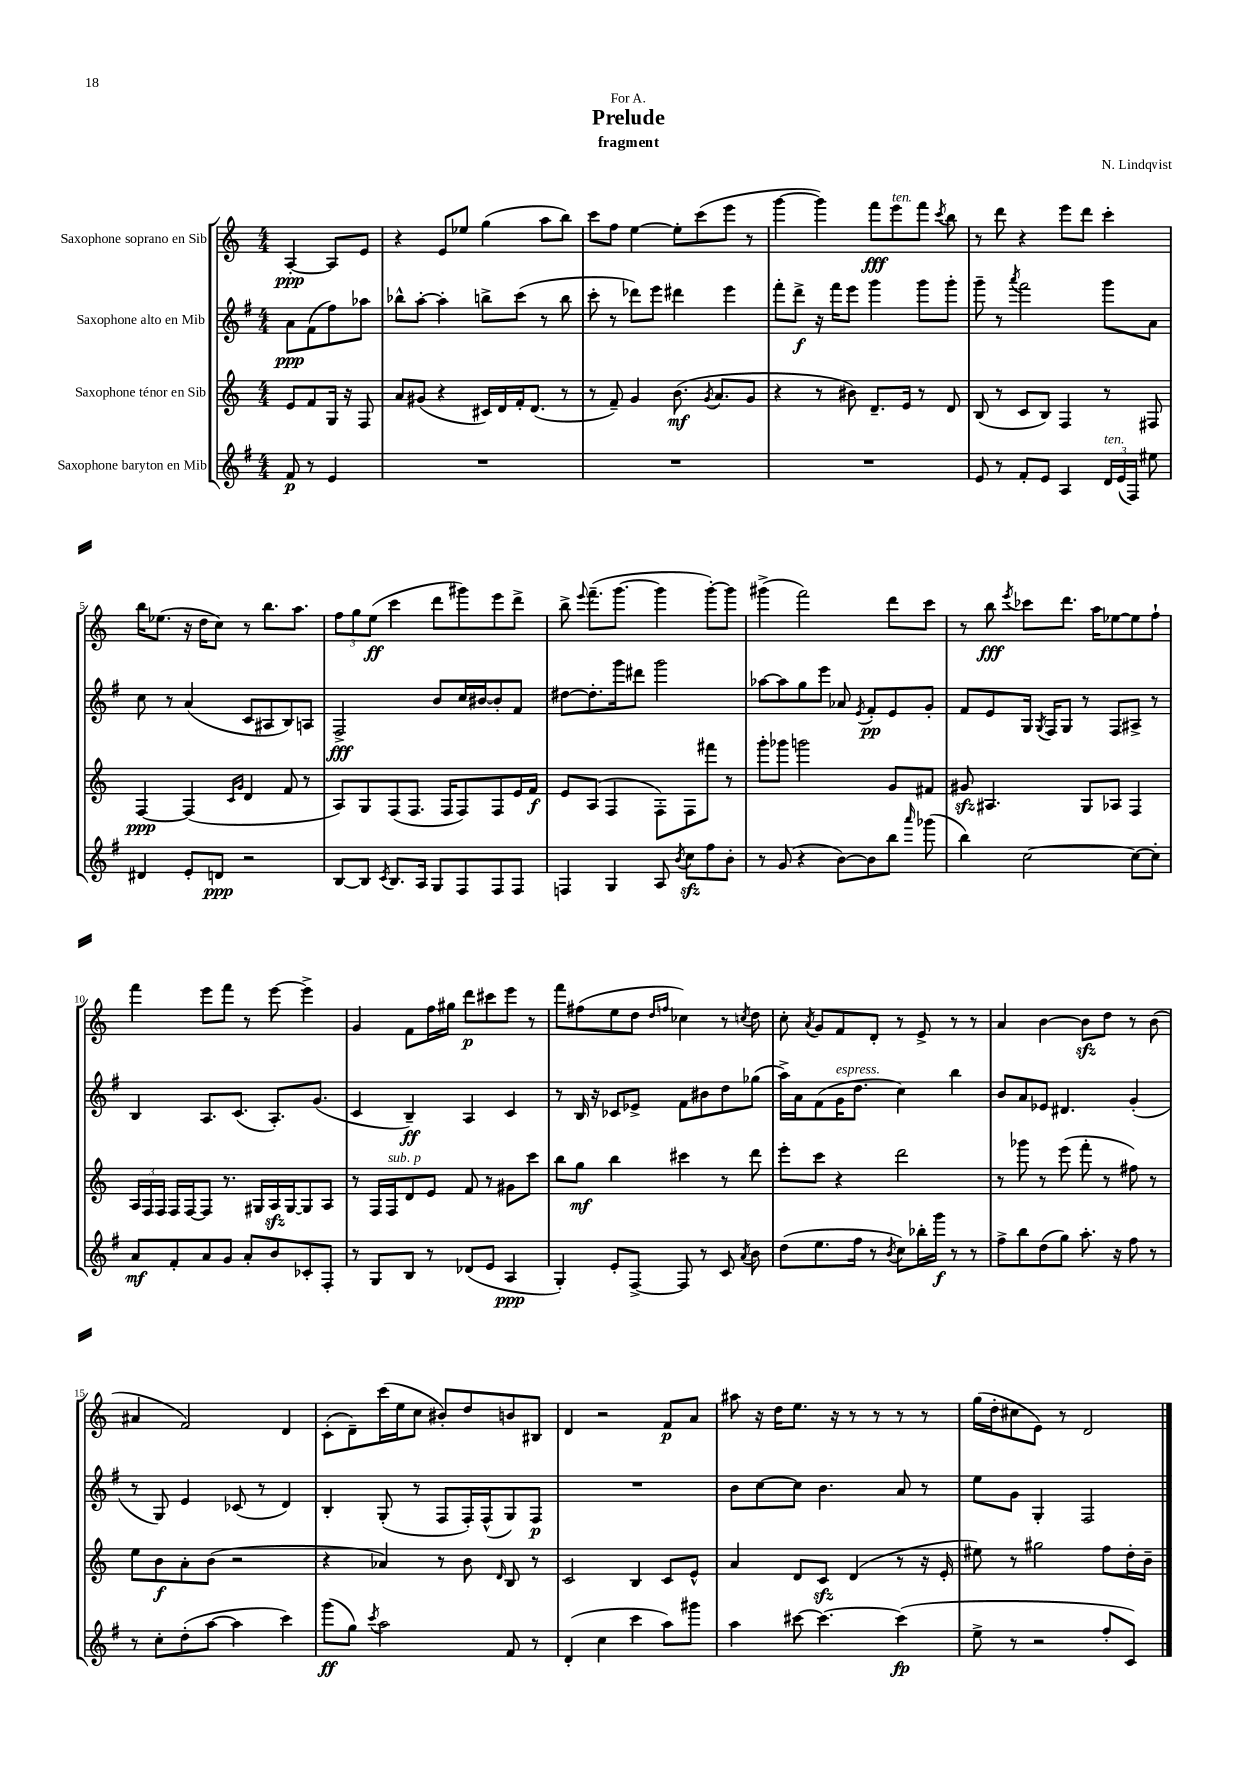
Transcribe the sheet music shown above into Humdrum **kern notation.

**kern	**dynam	**kern	**dynam	**kern	**dynam	**kern	**dynam
*part4	*part4	*part3	*part3	*part2	*part2	*part1	*part1
*staff4	*staff4	*staff3	*staff3	*staff2	*staff2	*staff1	*staff1
*I"Saxophone baryton en Mib	*	*I"Saxophone ténor en Sib	*	*I"Saxophone alto en Mib	*	*I"Saxophone soprano en Sib	*
*clefG2	*	*clefG2	*	*clefG2	*	*clefG2	*
*k[f#]	*	*k[]	*	*k[f#]	*	*k[]	*
*M4/4	*	*M4/4	*	*M4/4	*	*M4/4	*
=	=	=	=	=	=	=	=
8f#/	p	8e/L	.	8a\L	ppp	[4A'/	ppp
8r	.	8f/	.	(8f#\	.	.	.
4e/	.	16G/Jk	.	8ff#\)	.	8A/L]	.
.	.	16r	.	.	.	.	.
.	.	8F/	.	8aa-X\J	.	8e/J	.
=1	=1	=1	=1	=1	=1	=1	=1
1r	.	8a/L	.	8bb-X^^\L	.	4r	.
.	.	(8g#X/J	.	[8aa'\J	.	.	.
.	.	4r	.	4aa'\]	.	8e/L	.
.	.	.	.	.	.	8ee-X/J	.
.	.	16c#X/LL)	.	8bbn^\L	.	(4gg\	.
.	.	16d/	.	.	.	.	.
.	.	16f'/J	.	(8ccc\J	.	.	.
.	.	(8.d/J	.	.	.	.	.
.	.	.	.	8r	.	8aa\L	.
.	.	8r	.	8bb\	.	8bb\J)	.
=2	=2	=2	=2	=2	=2	=2	=2
1r	.	8r	.	8ccc'\	.	8ccc\L	.
.	.	8f~/)	.	8r	.	8ff\J	.
.	.	4g/	.	8ddd-X\L)	.	[4ee\	.
.	.	.	.	8eee\J	.	.	.
.	.	(8.b\	mf	4ddd#X\	.	8ee'\L]	.
.	.	.	.	.	.	(8ccc\	.
.	.	8qg/	.	.	.	.	.
.	.	8.a/L	.	.	.	.	.
.	.	.	.	4eee\	.	8eee\J	.
.	.	8g/J	.	.	.	8r	.
=3	=3	=3	=3	=3	=3	=3	=3
1r	.	4r	.	8fff#'\L	.	[4ggg\	.
.	.	.	.	8ddd^\J	f	.	.
.	.	8r	.	16r	.	4ggg\])	.
.	.	.	.	16fff#\KL	.	.	.
.	.	8b#X\)	.	8eee\J	.	.	.
.	.	8.d~/L	.	4ggg\	.	8fff\L	fff
!	!	!	!	!	!	!LO:TX:a:i:t=ten.	!
.	.	.	.	.	.	8eee\	.
.	.	16e/Jk	.	.	.	.	.
.	.	8r	.	8ggg\L	.	8fff\J	.
.	.	.	.	.	.	8qccc/	.
.	.	8d/	.	8ggg'\J	.	8bb\	.
=4	=4	=4	=4	=4	=4	=4	=4
8e/	.	(8B/	.	8ggg~\	.	8r	.
8r	.	8r	.	8r	.	8ddd\	.
.	.	.	.	8qaaa/	.	.	.
8f#'/L	.	8c/L	.	2fff#\	.	4r	.
8e/J	.	8B/J)	.	.	.	.	.
4A/	.	4F/	.	.	.	8eee\L	.
.	.	.	.	.	.	8ddd\J	.
!LO:TX:a:i:t=ten.	!	!	!	!	!	!	!
24d/LL	.	8r	.	8ggg\L	.	4ccc'\	.
(24e/	.	.	.	.	.	.	.
24F#/JJ)	.	.	.	.	.	.	.
8ee#X\	.	8F#X/	.	8a\J	.	.	.
!!LO:LB:g=z
=5	=5	=5	=5	=5	=5	=5	=5
4d#X/	.	[4F/	ppp	8cc\	.	16bb\KL	.
.	.	.	.	.	.	(8.ee-X\J	.
.	.	.	.	8r	.	.	.
8e'/L	.	(4F/]	.	(4a/	.	16r	.
.	.	.	.	.	.	16dd\KL	.
8dn/J	ppp	.	.	.	.	8cc\J)	.
.	.	16qqc/LL	.	.	.	.	.
.	.	16qqg/JJ	.	.	.	.	.
2r	.	4d/	.	8c/L	.	8r	.
.	.	.	.	8A#X/	.	8.bb\L	.
.	.	8f/	.	8B/)	.	.	.
.	.	.	.	.	.	8.aa\J	.
.	.	8r	.	8An/J	.	.	.
=6	=6	=6	=6	=6	=6	=6	=6
[8B/L	.	8A/L)	.	2F#^/	fff	12ff\L	.
.	.	.	.	.	.	12gg\	.
8B/J]	.	8G/	.	.	.	.	.
.	.	.	.	.	.	(12ee\J	ff
8qc/	.	.	.	.	.	.	.
8.B/L	.	(8F/	.	.	.	4ccc\	.
.	.	8.F/J	.	.	.	.	.
16A/Jk	.	.	.	.	.	.	.
8G/L	.	.	.	8b/L	.	8ddd\L	.
.	.	16F/KL	.	.	.	.	.
8F#/	.	8F/)	.	16cc/L	.	8ggg#X\)	.
.	.	.	.	[16b#X/J	.	.	.
8F#/	.	8F/	.	8b#'/]	.	8eee\	.
8F#/J	.	16e/L	.	8f#/J	.	8ddd^\J	.
.	.	16f/JJ	f	.	.	.	.
=7	=7	=7	=7	=7	=7	=7	=7
4Fn/	.	8e/L	.	[8dd#X\L	.	8bb^\	.
.	.	.	.	.	.	8qqeee/	.
.	.	(8A/J	.	8.dd#'\]	.	(8.fff~\L	.
4G/	.	4F/	.	.	.	.	.
.	.	.	.	16ggg\k	.	[8.ggg\J	.
.	.	.	.	8ddd#X\J	.	.	.
8A/	.	8F'\L)	.	2ggg\	.	4ggg\]	.
8qb/	.	.	.	.	.	.	.
8cczz\L	.	8F\	.	.	.	.	.
8ff#\	.	8fff#X\J	.	.	.	[8ggg'\L)	.
8b'\J	.	8r	.	.	.	8ggg\J]	.
=8	=8	=8	=8	=8	=8	=8	=8
8r	.	8ggg'\L	.	[8aa-X\L	.	(4ggg#X^\	.
(8g/	.	8ggg-X\J	.	8aa-\]	.	.	.
4r	.	2gggn\	.	8gg\	.	2fff\)	.
.	.	.	.	8eee\J	.	.	.
[8b\L)	.	.	.	8a-X/	.	.	.
.	.	.	.	8qe/	.	.	.
8b\]	.	.	.	8f#'/L	pp	.	.
8bb\J	.	8g/L	.	8e/	.	8ddd\L	.
16qqaaa/	.	.	.	.	.	.	.
(8ggg-X\	.	8f#X/J	.	8g'/J	.	8ccc\J	.
=9	=9	=9	=9	=9	=9	=9	=9
4bb\)	.	8g#Xzz/	.	8f#/L	.	8r	.
.	.	4.A#X/	.	8e/	.	8bb\	fff
.	.	.	.	.	.	8qeee/	.
[2cc\	.	.	.	16G/Jk	.	8ccc-X\L	.
.	.	.	.	8qG/	.	.	.
.	.	.	.	16F#/KL	.	.	.
.	.	.	.	8G/J	.	8.ddd\J	.
.	.	8G/L	.	8r	.	.	.
.	.	.	.	.	.	16aa\KL	.
.	.	8A-X/J	.	8F#/L	.	[8ee-X\	.
8cc\L_	.	4F/	.	8A#X^/J	.	8ee-\]	.
8cc'\J]	.	.	.	8r	.	8ff`\J	.
!!LO:LB:g=z
=10	=10	=10	=10	=10	=10	=10	=10
8a/L	mf	24A/LL	.	4B/	.	4fff\	.
.	.	24F/	.	.	.	.	.
.	.	24F/JJ	.	.	.	.	.
8f#'/	.	16F/LL	.	.	.	.	.
.	.	[16F/J	.	.	.	.	.
8a/	.	8F/J]	.	8.A/L	.	8eee\L	.
8g/J	.	8.r	.	.	.	8fff\J	.
.	.	.	.	(8.c/J	.	.	.
8a'/L	.	.	.	.	.	8r	.
.	.	16G#X/LL	.	.	.	.	.
8b/	.	16Azz/	.	8.A'/L)	.	[8eee\	.
.	.	[16G#/J	.	.	.	.	.
8c-X'/	.	8G#/]	.	.	.	4eee^\]	.
.	.	.	.	(8.g/J	.	.	.
8F#'/J	.	8A/J	.	.	.	.	.
=11	=11	=11	=11	=11	=11	=11	=11
8r	.	8r	.	4c/	.	4g/	.
8G/L	.	16F/LL	.	.	.	.	.
!	!	!LO:TX:a:i:t=sub. p	!	!	!	!	!
.	.	16F/J	.	.	.	.	.
8B/J	.	8d/	.	4B~/)	ff	8f\L	.
8r	.	8e/J	.	.	.	16ff\L	.
.	.	.	.	.	.	16gg#X\JJ	.
(8d-X/L	.	8f/	.	4A/	.	8ddd\L	p
8e/J	.	8r	.	.	.	8ccc#X\	.
4A/	ppp	8g#X\L	.	4c/	.	8eee\J	.
.	.	8ccc\J	.	.	.	8r	.
=12	=12	=12	=12	=12	=12	=12	=12
4G'/)	.	8bb\L	.	8r	.	8fff\L	.
.	.	8gg\J	mf	16B/	.	(8ff#X\	.
.	.	.	.	16r	.	.	.
8e'/L	.	4bb\	.	8c-X/L	.	8ee\	.
[8F#^/J	.	.	.	8e-X^/J	.	8dd\J	.
.	.	.	.	.	.	16qqdd/LL	.
.	.	.	.	.	.	16qqffn/JJ	.
8F#/]	.	4ccc#X\	.	8f#\L	.	4cc-X\)	.
8r	.	.	.	8b#X\	.	.	.
8c/	.	8r	.	8dd\	.	8r	.
8qa/	.	.	.	.	.	8qccn/	.
8b\	.	8ddd\	.	(8gg-X\J	.	8dd\	.
=13	=13	=13	=13	=13	=13	=13	=13
(8dd\L	.	8eee'\L	.	16aa^\LL)	.	8cc'\	.
.	.	.	.	16a\J	.	.	.
.	.	.	.	.	.	8qa/	.
8.ee\	.	8ccc\J	.	(8f#\	.	8g/L	.
!	!	!	!	!LO:TX:a:i:t=espress.	!	!	!
.	.	4r	.	16g\K	.	8f/	.
16ff#\Jk	.	.	.	8.dd\J	.	.	.
8r	.	.	.	.	.	8d'/J	.
8qb/	.	.	.	.	.	.	.
8cc\L)	.	2ddd\	.	4cc\)	.	8r	.
16bb-X'\L	.	.	.	.	.	8e^/	.
16ggg\JJ	f	.	.	.	.	.	.
8r	.	.	.	4bb\	.	8r	.
8r	.	.	.	.	.	8r	.
=14	=14	=14	=14	=14	=14	=14	=14
8ff#^\L	.	8r	.	8b/L	.	4a/	.
8bb\	.	8ggg-X\	.	8a/	.	.	.
(8dd\	.	8r	.	8e-X/J	.	[4b\	.
8gg\J)	.	(8eee\	.	4.d#X/	.	.	.
8.aa'\	.	8fff'\	.	.	.	8bzz\L]	.
.	.	8r	.	.	.	8dd\J	.
16r	.	.	.	.	.	.	.
8ff#\	.	8ff#X\)	.	(4g'/	.	8r	.
8r	.	8r	.	.	.	(8b\	.
!!LO:LB:g=z
=15	=15	=15	=15	=15	=15	=15	=15
8r	.	8ee\L	.	8r	.	4a#X/	.
8cc'\L	.	8b\	f	8G/)	.	.	.
(8dd'\	.	8a'\	.	4e/	.	2f/)	.
[8aa\J	.	(8b\J	.	.	.	.	.
4aa\]	.	2r	.	(8c-X/	.	.	.
.	.	.	.	8r	.	.	.
4ccc\)	.	.	.	4d/)	.	4d/	.
=16	=16	=16	=16	=16	=16	=16	=16
(8ggg\L	ff	4r	.	4B'/	.	(8c'\L	.
8gg\J)	.	.	.	.	.	8d~\)	.
8qccc/	.	.	.	.	.	.	.
2aa\	.	4a-X/)	.	(8G'/	.	(16ccc\L	.
.	.	.	.	.	.	16ee\J	.
.	.	.	.	8r	.	8cc\J	.
.	.	8r	.	8F#/L	.	8b#X'/L)	.
.	.	8b\	.	16F#'/L)	.	8dd/	.
.	.	.	.	(16F#^^/J	.	.	.
.	.	16qqd/	.	.	.	.	.
8f#/	.	8B/	.	8G/)	.	8bn/	.
8r	.	8r	.	8F#/J	p	8B#X/J	.
=17	=17	=17	=17	=17	=17	=17	=17
(4d'/	.	2c/	.	1r	.	4d/	.
4cc\	.	.	.	.	.	2r	.
4ccc\	.	4B/	.	.	.	.	.
8aa\L)	.	8c/L	.	.	.	8f/L	p
8ggg#X\J	.	8e^^/J	.	.	.	8a/J	.
=18	=18	=18	=18	=18	=18	=18	=18
4aa\	.	4a/	.	8b\L	.	8aa#X\	.
.	.	.	.	[8cc\	.	16r	.
.	.	.	.	.	.	16dd\KL	.
[8ccc#X\	.	8d/L	.	8cc\J]	.	8.ee\J	.
4.ccc#\_	.	8czz/J	.	4.b\	.	.	.
.	.	.	.	.	.	16r	.
.	.	(4d/	.	.	.	8r	.
.	.	.	.	.	.	8r	.
(4ccc#\]	fp	8r	.	8a/	.	8r	.
.	.	16r	.	8r	.	8r	.
.	.	16e'/	.	.	.	.	.
=19	=19	=19	=19	=19	=19	=19	=19
8ee^\	.	8ee#X\)	.	8ee\L	.	(16gg\LL	.
.	.	.	.	.	.	16dd'\J	.
8r	.	8r	.	8g\J	.	8cc#X\	.
2r	.	2gg#X\	.	4G'/	.	8e\J)	.
.	.	.	.	.	.	8r	.
.	.	.	.	2F#/	.	2d/	.
8ff#'/L	.	8ff\L	.	.	.	.	.
8c/J)	.	16dd'\L	.	.	.	.	.
.	.	16b~\JJ	.	.	.	.	.
==	==	==	==	==	==	==	==
*-	*-	*-	*-	*-	*-	*-	*-
